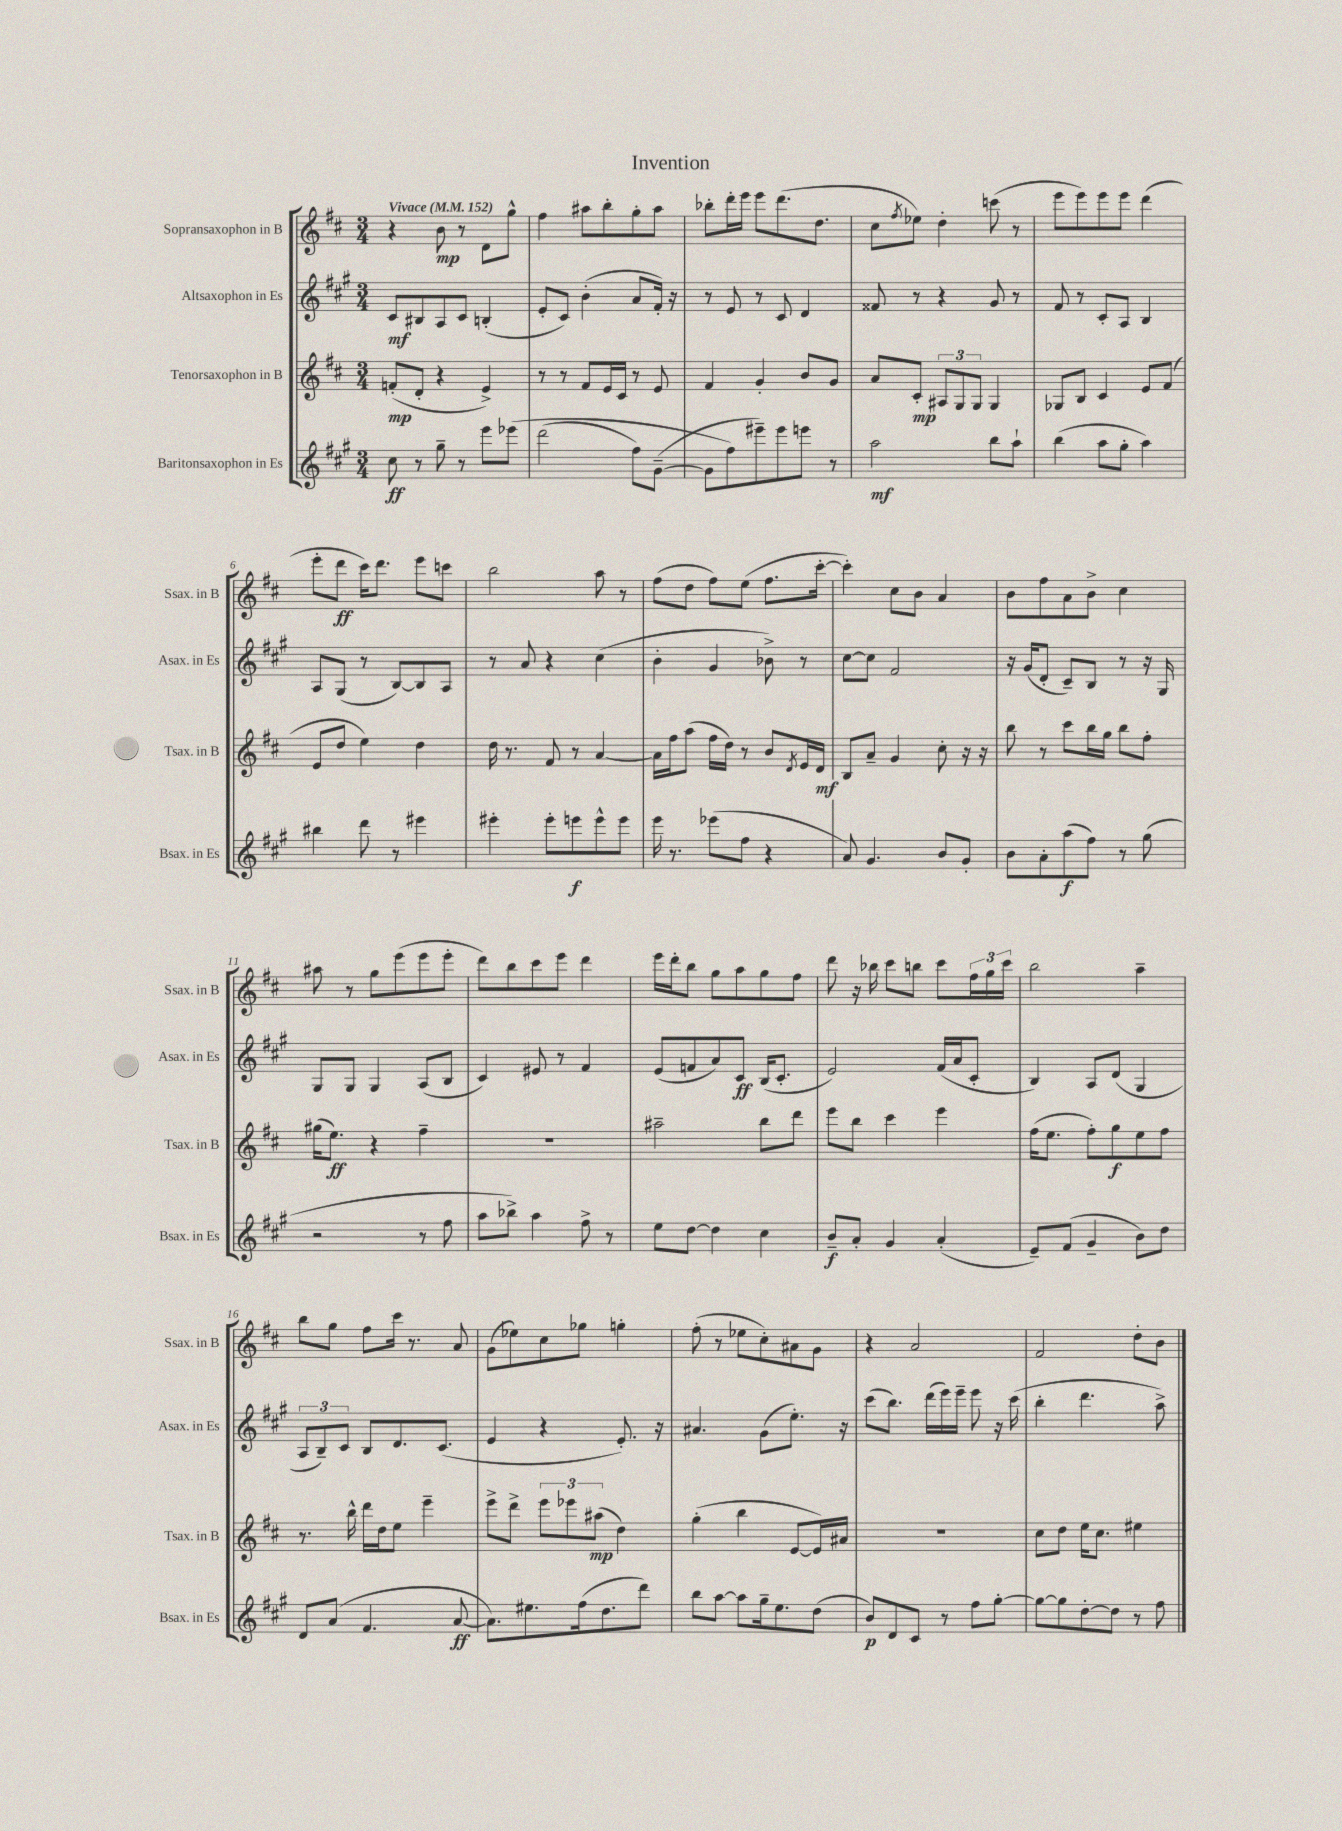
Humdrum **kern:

**kern	**dynam	**kern	**dynam	**kern	**dynam	**kern	**dynam
*part4	*part4	*part3	*part3	*part2	*part2	*part1	*part1
*staff4	*staff4	*staff3	*staff3	*staff2	*staff2	*staff1	*staff1
*I"Baritonsaxophon in Es	*	*I"Tenorsaxophon in B	*	*I"Altsaxophon in Es	*	*I"Sopransaxophon in B	*
*I'Bsax. in Es	*	*I'Tsax. in B	*	*I'Asax. in Es	*	*I'Ssax. in B	*
*clefG2	*	*clefG2	*	*clefG2	*	*clefG2	*
*k[f#c#g#]	*	*k[f#c#]	*	*k[f#c#g#]	*	*k[f#c#]	*
*M3/4	*	*M3/4	*	*M3/4	*	*M3/4	*
*MM152	*	*MM152	*	*MM152	*	*MM152	*
=1	=1	=1	=1	=1	=1	=1	=1
!	!	!	!	!	!	!LO:TX:a:B:t=Vivace	!
8cc#\	ff	(8fn'/L	mp	8c#/L	mf	4r	.
8r	.	8d'/J	.	8B#X/	.	.	.
8gg#~\	.	4r	.	8A/	.	8b\	mp
8r	.	.	.	8c#/J	.	8r	.
8eee\L	.	4e^/)	.	(4Bn'/	.	8d\L	.
(8eee-X\J	.	.	.	.	.	8gg^^\J	.
=2	=2	=2	=2	=2	=2	=2	=2
(2ddd\	.	8r	.	8e'/L	.	4ff#\	.
.	.	8r	.	8c#/J)	.	.	.
.	.	8f#/L	.	(4b'\	.	8aa#X\L	.
.	.	16e/L	.	.	.	8bb'\	.
.	.	16c#/JJ	.	.	.	.	.
8ff#\L)	.	8r	.	8a/L	.	8gg'\	.
([8g#~\J	.	8e/	.	16f#'/Jk)	.	8aa#\J	.
.	.	.	.	16r	.	.	.
=3	=3	=3	=3	=3	=3	=3	=3
8g#\L]	.	4f#/	.	8r	.	8bb-X'\L	.
8ff#\)	.	.	.	8e/	.	16ddd'\L	.
.	.	.	.	.	.	16eee\JJ	.
8eee#X~\)	.	4g'/	.	8r	.	8eee\L	.
8eee#\	.	.	.	8c#/	.	(8.ddd\	.
8eeen\J	.	8b/L	.	4d/	.	.	.
.	.	.	.	.	.	8.dd\J	.
8r	.	8g/J	.	.	.	.	.
=4	=4	=4	=4	=4	=4	=4	=4
2aa\	mf	8a/L	.	8f##X/	.	8cc#\L	.
.	.	.	.	.	.	8qff#/	.
.	.	8c#'/J	mp	8r	.	8ee-X\J)	.
.	.	12A#X/L	.	4r	.	4dd'\	.
.	.	12G/	.	.	.	.	.
.	.	12G/J	.	.	.	.	.
8bb\L	.	4G/	.	8g#/	.	(8cccn\	.
8aa`\J	.	.	.	8r	.	8r	.
=5	=5	=5	=5	=5	=5	=5	=5
(4bb\	.	8G-X/L	.	8f#/	.	8eee\L	.
.	.	8B/J	.	8r	.	8eee\)	.
8aa\L	.	4c#/	.	8c#'/L	.	8eee\	.
8gg#'\J	.	.	.	8A/J	.	8eee\J	.
4aa\)	.	8e/L	.	4B/	.	(4ddd\	.
.	.	(8f#/J	.	.	.	.	.
!!LO:LB:g=z
=6	=6	=6	=6	=6	=6	=6	=6
4bb#X\	.	8e/L	.	8A/L	.	8eee'\L	.
.	.	8dd/J	.	(8G#/J	.	8ddd\J	ff
8ddd\	.	4ee\)	.	8r	.	16ccc#\KL)	.
.	.	.	.	.	.	8.ddd\J	.
8r	.	.	.	[8B/L)	.	.	.
4eee#X\	.	4dd\	.	8B/]	.	8eee\L	.
.	.	.	.	8A/J	.	8cccn\J	.
=7	=7	=7	=7	=7	=7	=7	=7
4eee#X'\	.	16dd\	.	8r	.	2bb\	.
.	.	8.r	.	.	.	.	.
.	.	.	.	8a/	.	.	.
8eee#'\L	.	8f#/	.	4r	.	.	.
8eeen\	f	8r	.	.	.	.	.
8eee^^\	.	[4a/	.	(4cc#\	.	8aa\	.
8eee\J	.	.	.	.	.	8r	.
=8	=8	=8	=8	=8	=8	=8	=8
16eee\	.	16a\LL]	.	4b'\	.	(8ff#\L	.
8.r	.	16ff#\J	.	.	.	.	.
.	.	(8aa\J	.	.	.	8dd\J	.
(8eee-X\L	.	16ff#\LL	.	4g#/	.	8ff#\L)	.
.	.	16dd\JJ)	.	.	.	.	.
8ff#\J	.	8r	.	.	.	(8ee\J	.
4r	.	8b/L	.	8b-X^\)	.	8.ff#\L	.
.	.	8qd/	.	.	.	.	.
.	.	16e/L	.	8r	.	.	.
.	.	16d/JJ	mf	.	.	[16ccc#'\Jk	.
=9	=9	=9	=9	=9	=9	=9	=9
8a/)	.	8B/L	.	[8cc#\L	.	4ccc#'\])	.
4.g#/	.	8a~/J	.	8cc#\J]	.	.	.
.	.	4g/	.	2f#/	.	8cc#\L	.
.	.	.	.	.	.	8b\J	.
8b/L	.	8cc#'\	.	.	.	4a/	.
8g#'/J	.	16r	.	.	.	.	.
.	.	16r	.	.	.	.	.
=10	=10	=10	=10	=10	=10	=10	=10
8b\L	.	8bb\	.	16r	.	8b\L	.
.	.	.	.	(16g#/KL	.	.	.
8a'\	.	8r	.	8d'/J	.	8ff#\	.
(8aa\	f	8ccc#\L	.	8c#~/L)	.	8a\	.
8ff#\J)	.	16bb\L	.	8B/J	.	8b^\J	.
.	.	16gg\JJ	.	.	.	.	.
8r	.	8bb\L	.	8r	.	4cc#\	.
(8gg#\	.	8ff#'\J	.	16r	.	.	.
.	.	.	.	16G#/	.	.	.
!!LO:LB:g=z
=11	=11	=11	=11	=11	=11	=11	=11
2r	.	(16gg#X\KL	.	8G#/L	.	8aa#X\	.
.	.	8.ee\J)	ff	.	.	.	.
.	.	.	.	8G#/J	.	8r	.
.	.	4r	.	4G#/	.	8gg\L	.
.	.	.	.	.	.	(8eee\	.
8r	.	4ff#~\	.	(8A/L	.	8eee\	.
8ff#\	.	.	.	8B/J	.	8eee'\J	.
=12	=12	=12	=12	=12	=12	=12	=12
8aa\L	.	2.r	.	4c#/)	.	8ddd\L)	.
8bb-X^\J)	.	.	.	.	.	8bb\	.
4aa\	.	.	.	8e#X/	.	8ccc#\	.
.	.	.	.	8r	.	8eee\J	.
8ff#^\	.	.	.	4f#/	.	4ddd\	.
8r	.	.	.	.	.	.	.
=13	=13	=13	=13	=13	=13	=13	=13
8ee\L	.	2aa#X~\	.	(8e/L	.	16eee\LL	.
.	.	.	.	.	.	16ddd'\J	.
[8dd\J	.	.	.	8fn/	.	8bb\J	.
4dd\]	.	.	.	8a/)	.	8gg\L	.
.	.	.	.	8c#/J	ff	8aa\	.
4cc#\	.	8bb\L	.	(16B/KL	.	8gg\	.
.	.	.	.	8.c#'/J	.	.	.
.	.	8ddd\J	.	.	.	8ff#\J	.
=14	=14	=14	=14	=14	=14	=14	=14
8b~/L	f	8eee\L	.	2e/)	.	8ddd\	.
8a'/J	.	8bb\J	.	.	.	16r	.
.	.	.	.	.	.	16bb-X\	.
4g#/	.	4ccc#\	.	.	.	8ccc#\L	.
.	.	.	.	.	.	8bbn\J	.
(4a'/	.	4eee\	.	(16f#/LL	.	8ccc#\L	.
.	.	.	.	16a/J	.	.	.
.	.	.	.	8c#'/J	.	24ff#\L	.
.	.	.	.	.	.	24gg\	.
.	.	.	.	.	.	24ccc#\JJ	.
=15	=15	=15	=15	=15	=15	=15	=15
8e~/L)	.	(16ff#\KL	.	4B/)	.	2bb\	.
.	.	8.ee\J	.	.	.	.	.
(8f#/J	.	.	.	.	.	.	.
4g#~/	.	8ff#'\L)	.	8A/L	.	.	.
.	.	8gg\	f	(8d/J	.	.	.
8b\L)	.	8ee\	.	4G#/	.	4aa~\	.
8dd\J	.	8ff#\J	.	.	.	.	.
!!LO:LB:g=z
=16	=16	=16	=16	=16	=16	=16	=16
8d/L	.	8.r	.	12A/L	.	8bb\L	.
.	.	.	.	12B~/)	.	.	.
(8a/J	.	.	.	.	.	8gg\J	.
.	.	.	.	12c#/J	.	.	.
.	.	16bb^^\	.	.	.	.	.
4.f#/	.	16ddd\LL	.	8B/L	.	8ff#\L	.
.	.	16dd\J	.	.	.	.	.
.	.	8ee\J	.	8.d/	.	16ccc#\Jk	.
.	.	.	.	.	.	8.r	.
.	.	4eee~\	.	.	.	.	.
.	.	.	.	(8.c#/J	.	.	.
[8a/	ff	.	.	.	.	8a/	.
=17	=17	=17	=17	=17	=17	=17	=17
8.a\L])	.	8eee^\L	.	4e/	.	(8g\L	.
.	.	8ddd^\J	.	.	.	8ee-X\)	.
8.ee#X\	.	.	.	.	.	.	.
.	.	12eee\L	.	4r	.	8cc#\	.
.	.	12eee-X\	.	.	.	.	.
(16ff#\k	.	.	.	.	.	8gg-X\J	.
.	.	(12aa#X\J	mp	.	.	.	.
8.dd\	.	.	.	.	.	.	.
.	.	4dd\)	.	8.e'/)	.	4ggn'\	.
8ddd\J)	.	.	.	.	.	.	.
.	.	.	.	16r	.	.	.
=18	=18	=18	=18	=18	=18	=18	=18
8bb\L	.	(4gg'\	.	4.a#X/	.	(8ff#'\	.
[8aa\J	.	.	.	.	.	8r	.
8aa\L]	.	4bb\	.	.	.	8ee-X\L	.
16gg#~\k	.	.	.	(8g#\L	.	8cc#'\)	.
8.ee\	.	.	.	.	.	.	.
.	.	[8e/L	.	8.ee'\J)	.	8a#X\	.
(8dd\J	.	16e/L])	.	.	.	8g\J	.
.	.	16a#X/JJ	.	16r	.	.	.
=19	=19	=19	=19	=19	=19	=19	=19
8b/L)	p	2.r	.	(8ccc#\L	.	4r	.
8d/	.	.	.	8.bb\J)	.	.	.
8c#/J	.	.	.	.	.	2a/	.
.	.	.	.	(16ddd\LL	.	.	.
8r	.	.	.	16eee\)	.	.	.
.	.	.	.	16eee~\JJ	.	.	.
8ff#\L	.	.	.	8eee\	.	.	.
[8gg#'\J	.	.	.	16r	.	.	.
.	.	.	.	(16ccc#\	.	.	.
=20	=20	=20	=20	=20	=20	=20	=20
8gg#\L_	.	8cc#\L	.	4bb'\	.	2f#/	.
8gg#\]	.	8dd\J	.	.	.	.	.
[8dd'\	.	16ee\KL	.	4.ddd\	.	.	.
.	.	8.cc#\J	.	.	.	.	.
8dd\J]	.	.	.	.	.	.	.
8r	.	4ee#X\	.	.	.	8dd'\L	.
8ff#\	.	.	.	8aa^\)	.	8b\J	.
==	==	==	==	==	==	==	==
*-	*-	*-	*-	*-	*-	*-	*-
